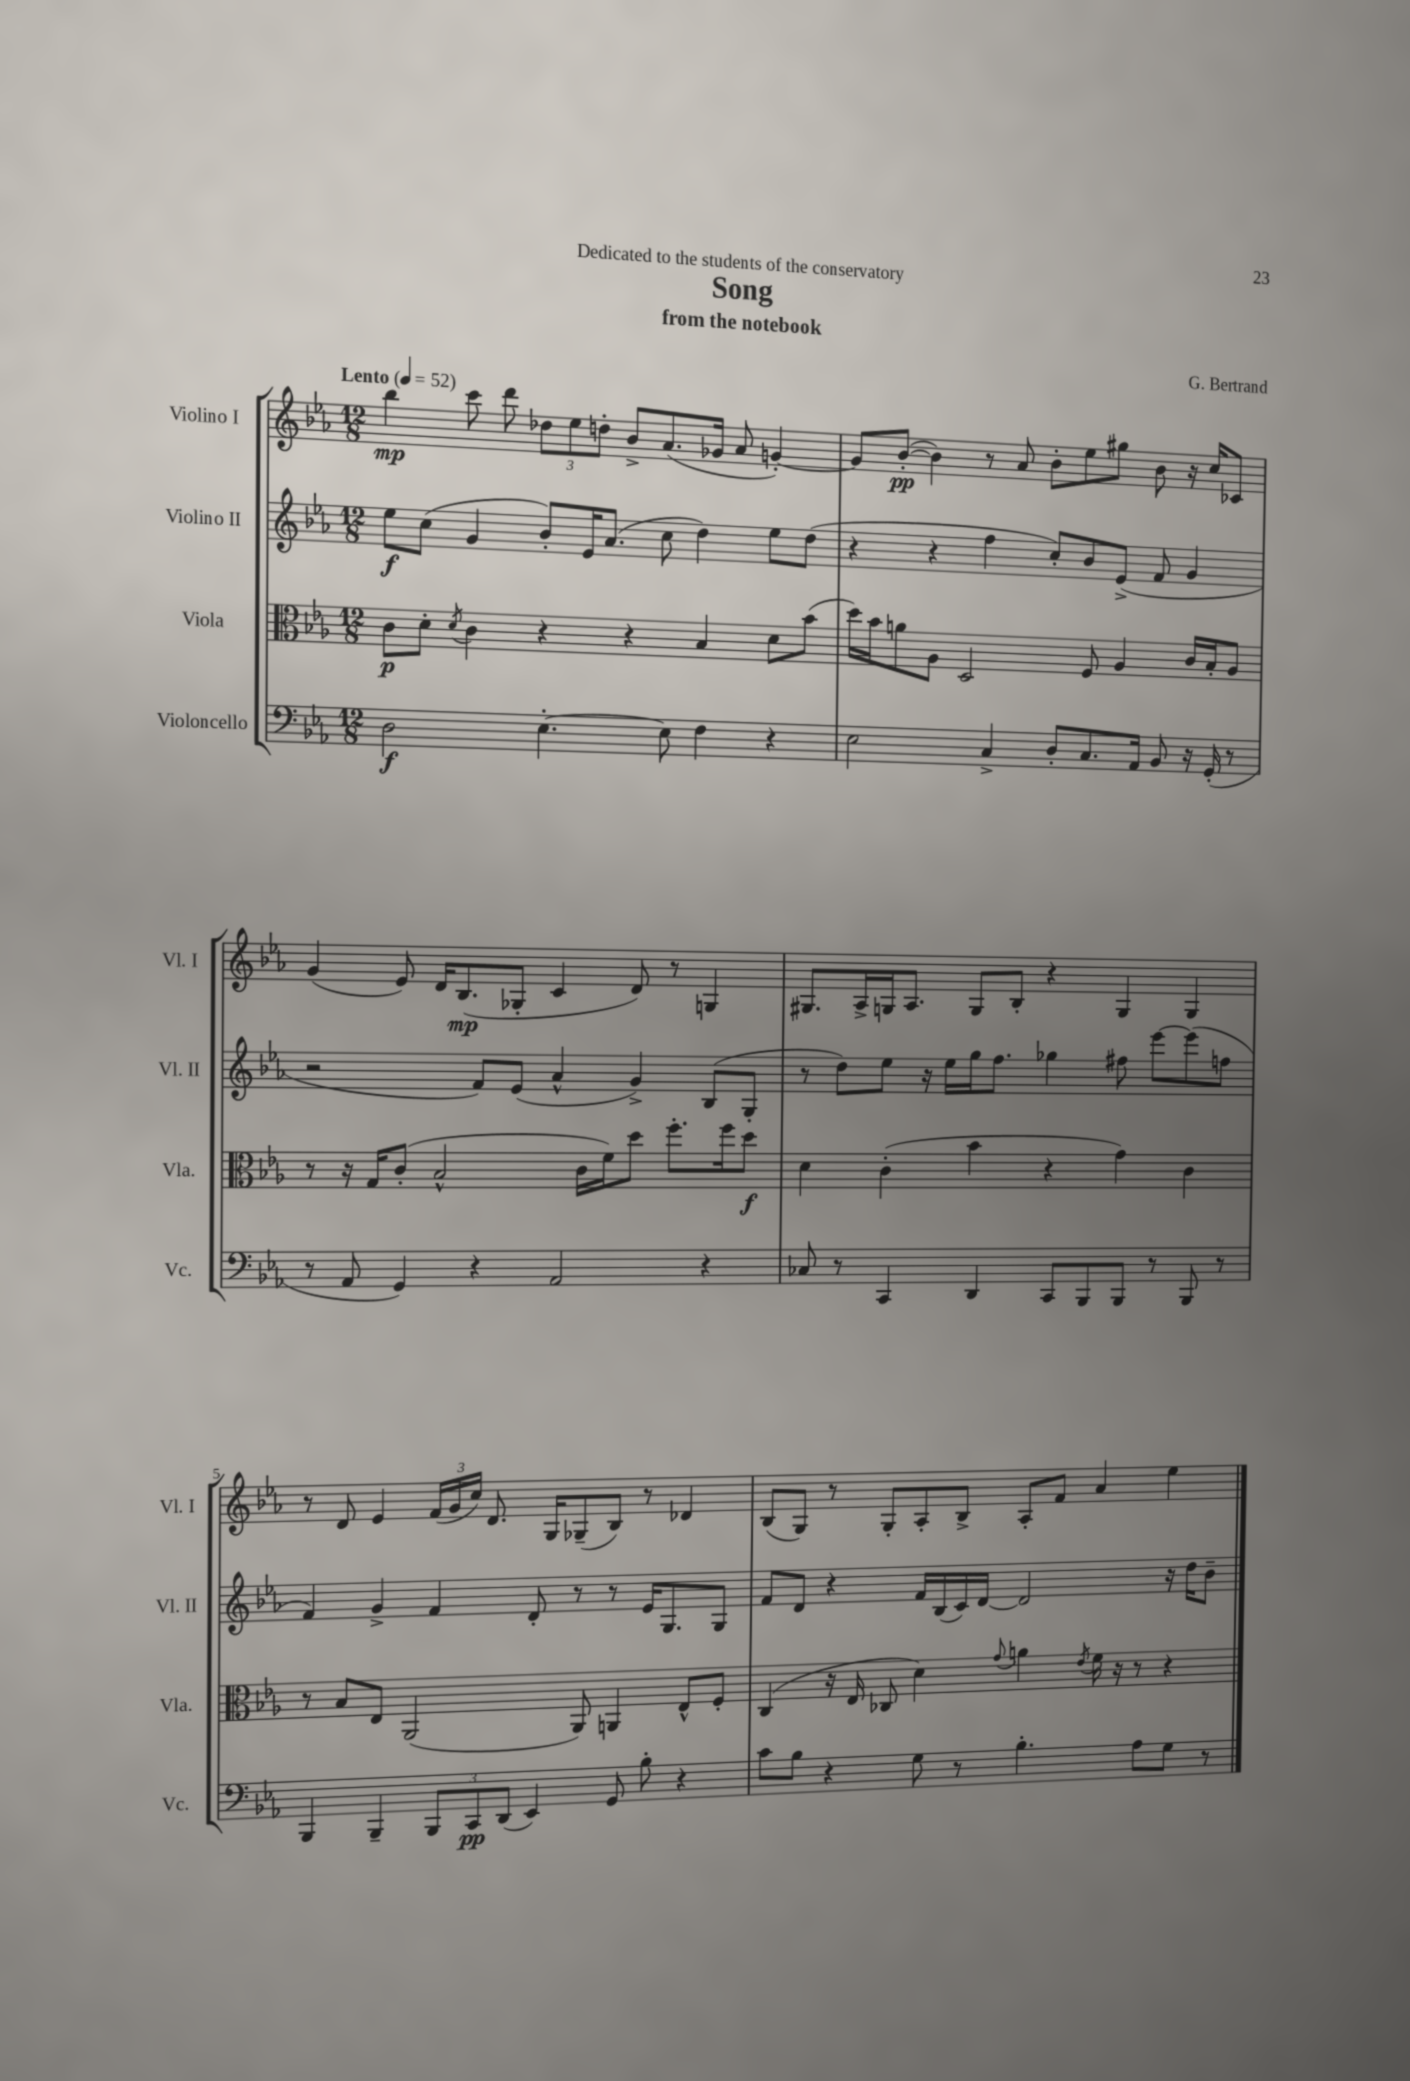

**kern	**dynam	**kern	**dynam	**kern	**dynam	**kern	**dynam
*part4	*part4	*part3	*part3	*part2	*part2	*part1	*part1
*staff4	*staff4	*staff3	*staff3	*staff2	*staff2	*staff1	*staff1
*I"Violoncello	*	*I"Viola	*	*I"Violino II	*	*I"Violino I	*
*I'Vc.	*	*I'Vla.	*	*I'Vl. II	*	*I'Vl. I	*
*clefF4	*	*clefC3	*	*clefG2	*	*clefG2	*
*k[b-e-a-]	*	*k[b-e-a-]	*	*k[b-e-a-]	*	*k[b-e-a-]	*
*M12/8	*	*M12/8	*	*M12/8	*	*M12/8	*
*MM52	*	*MM52	*	*MM52	*	*MM52	*
=1	=1	=1	=1	=1	=1	=1	=1
!	!	!	!	!	!	!LO:TX:a:B:t=Lento	!
2D\	f	8c\L	p	8ee-\L	f	4bb-\	mp
.	.	8d'\J	.	(8cc\J	.	.	.
.	.	8qd/	.	.	.	.	.
.	.	4c\	.	4g/	.	8ccc\	.
.	.	.	.	.	.	8ddd\	.
[4.E-'\	.	4r	.	8b-'/L)	.	12dd-X\L	.
.	.	.	.	.	.	12ee-\	.
.	.	.	.	16e-/K	.	.	.
.	.	.	.	.	.	12ddn'\J	.
.	.	.	.	(8.a-/J	.	.	.
.	.	4r	.	.	.	8b-^/L	.
8E-\]	.	.	.	8cc\	.	(8.a-/	.
4F\	.	4B-/	.	4dd\)	.	.	.
.	.	.	.	.	.	16g-X/Jk	.
.	.	.	.	.	.	8a-/	.
4r	.	8d\L	.	8ee-\L	.	[4gn'/)	.
.	.	(8b-\J	.	(8dd\J	.	.	.
=2	=2	=2	=2	=2	=2	=2	=2
2E-\	.	16dd\LL)	.	4r	.	8g/L]	.
.	.	16b-\J	.	.	.	.	.
.	.	8an\	.	.	.	([8b-'/J	pp
.	.	8A-\J	.	4r	.	4b-\])	.
.	.	2D/	.	.	.	.	.
4C^/	.	.	.	4ff\	.	8r	.
.	.	.	.	.	.	8a-/	.
8D'/L	.	.	.	8cc'/L)	.	8b-'\L	.
8.C/	.	8F/	.	8b-/	.	8ee-\	.
.	.	4A-/	.	(8e-^/J	.	8gg#X\J	.
16AA-/Jk	.	.	.	.	.	.	.
8BB-/	.	.	.	8f/	.	8b-\	.
16r	.	16c/LL	.	4g/	.	16r	.
(16GG'/	.	16B-'/J	.	.	.	16cc/KL	.
8r	.	8A-/J	.	.	.	8c-X/J	.
!!LO:LB:g=z
=3	=3	=3	=3	=3	=3	=3	=3
8r	.	8r	.	2r	.	(4g/	.
8AA-/	.	16r	.	.	.	.	.
.	.	16G/KL	.	.	.	.	.
4GG/)	.	(8c'/J	.	.	.	8e-/)	.
.	.	2B-^^/	.	.	.	16d/KL	.
.	.	.	.	.	.	(8.B-/	mp
4r	.	.	.	8f/L)	.	.	.
.	.	.	.	(8e-/J	.	8G-X'/J	.
2AA-/	.	.	.	4a-^^/	.	4c/	.
.	.	16c\LL	.	.	.	.	.
.	.	16f\J)	.	.	.	.	.
.	.	8dd\J	.	4g^/)	.	8d/)	.
.	.	8.ff'\L	.	.	.	8r	.
4r	.	.	.	(8B-/L	.	4Gn/	.
.	.	16ff\k	.	.	.	.	.
.	.	8dd\J	f	8G'/J	.	.	.
=4	=4	=4	=4	=4	=4	=4	=4
8C-X/	.	4d\	.	8r	.	8.G#X/L	.
8r	.	.	.	8dd\L)	.	.	.
.	.	.	.	.	.	16A-^/L	.
4CC/	.	(4c'\	.	8ee-\J	.	16Gn/J	.
.	.	.	.	.	.	8.A-/J	.
.	.	.	.	16r	.	.	.
.	.	.	.	16ee-\LL	.	.	.
4DD/	.	4b-\	.	16gg\J	.	8G/L	.
.	.	.	.	8.ff\J	.	.	.
.	.	.	.	.	.	8B-'/J	.
8CC/L	.	4r	.	4gg-X\	.	4r	.
8BBB-/	.	.	.	.	.	.	.
8BBB-/J	.	4g\)	.	8ff#X\	.	4G/	.
8r	.	.	.	[8eee-\L	.	.	.
8BBB-/	.	4c\	.	(8eee-\]	.	4G/	.
8r	.	.	.	8ffn\J	.	.	.
!!LO:LB:g=z
=5	=5	=5	=5	=5	=5	=5	=5
4BBB-/	.	8r	.	4f/)	.	8r	.
.	.	8B-/L	.	.	.	8d/	.
4BBB-~/	.	8E-/J	.	4g^/	.	4e-/	.
.	.	(2AA-/	.	.	.	.	.
12BBB-/L	.	.	.	4f/	.	(24f/LL	.
.	.	.	.	.	.	24g/	.
12CC/	pp	.	.	.	.	24cc/JJ)	.
.	.	.	.	.	.	8.d/	.
(12DD/J	.	.	.	.	.	.	.
4EE-/)	.	.	.	8d'/	.	.	.
.	.	.	.	.	.	16G/KL	.
.	.	8AA-/)	.	8r	.	(8G-X~/	.
8GG/	.	4AAn/	.	8r	.	8B-/J)	.
8B-'\	.	.	.	16e-/KL	.	8r	.
.	.	.	.	8.G/	.	.	.
4r	.	8E-^^/L	.	.	.	4d-X/	.
.	.	8F'/J	.	8G/J	.	.	.
=6	=6	=6	=6	=6	=6	=6	=6
8c\L	.	(4C/	.	8f/L	.	(8B-/L	.
8B-\J	.	.	.	8d/J	.	8G/J)	.
4r	.	16r	.	4r	.	8r	.
.	.	16E-/	.	.	.	.	.
.	.	8C-X/	.	.	.	8G'/L	.
8G\	.	4d\)	.	16f/LL	.	8A-'/	.
.	.	.	.	(16B-/	.	.	.
8r	.	.	.	16c/)	.	8B-^/J	.
.	.	.	.	[16d/JJ	.	.	.
.	.	8qqg/	.	.	.	.	.
4.B-'\	.	4an\	.	2d/]	.	8A-'/L	.
.	.	.	.	.	.	8f/J	.
.	.	8qe-/	.	.	.	.	.
.	.	16f\	.	.	.	4a-/	.
.	.	16r	.	.	.	.	.
8A-\L	.	8r	.	.	.	.	.
8G\J	.	4r	.	16r	.	4ee-\	.
.	.	.	.	16dd\KL	.	.	.
8r	.	.	.	8b-~\J	.	.	.
==	==	==	==	==	==	==	==
*-	*-	*-	*-	*-	*-	*-	*-
